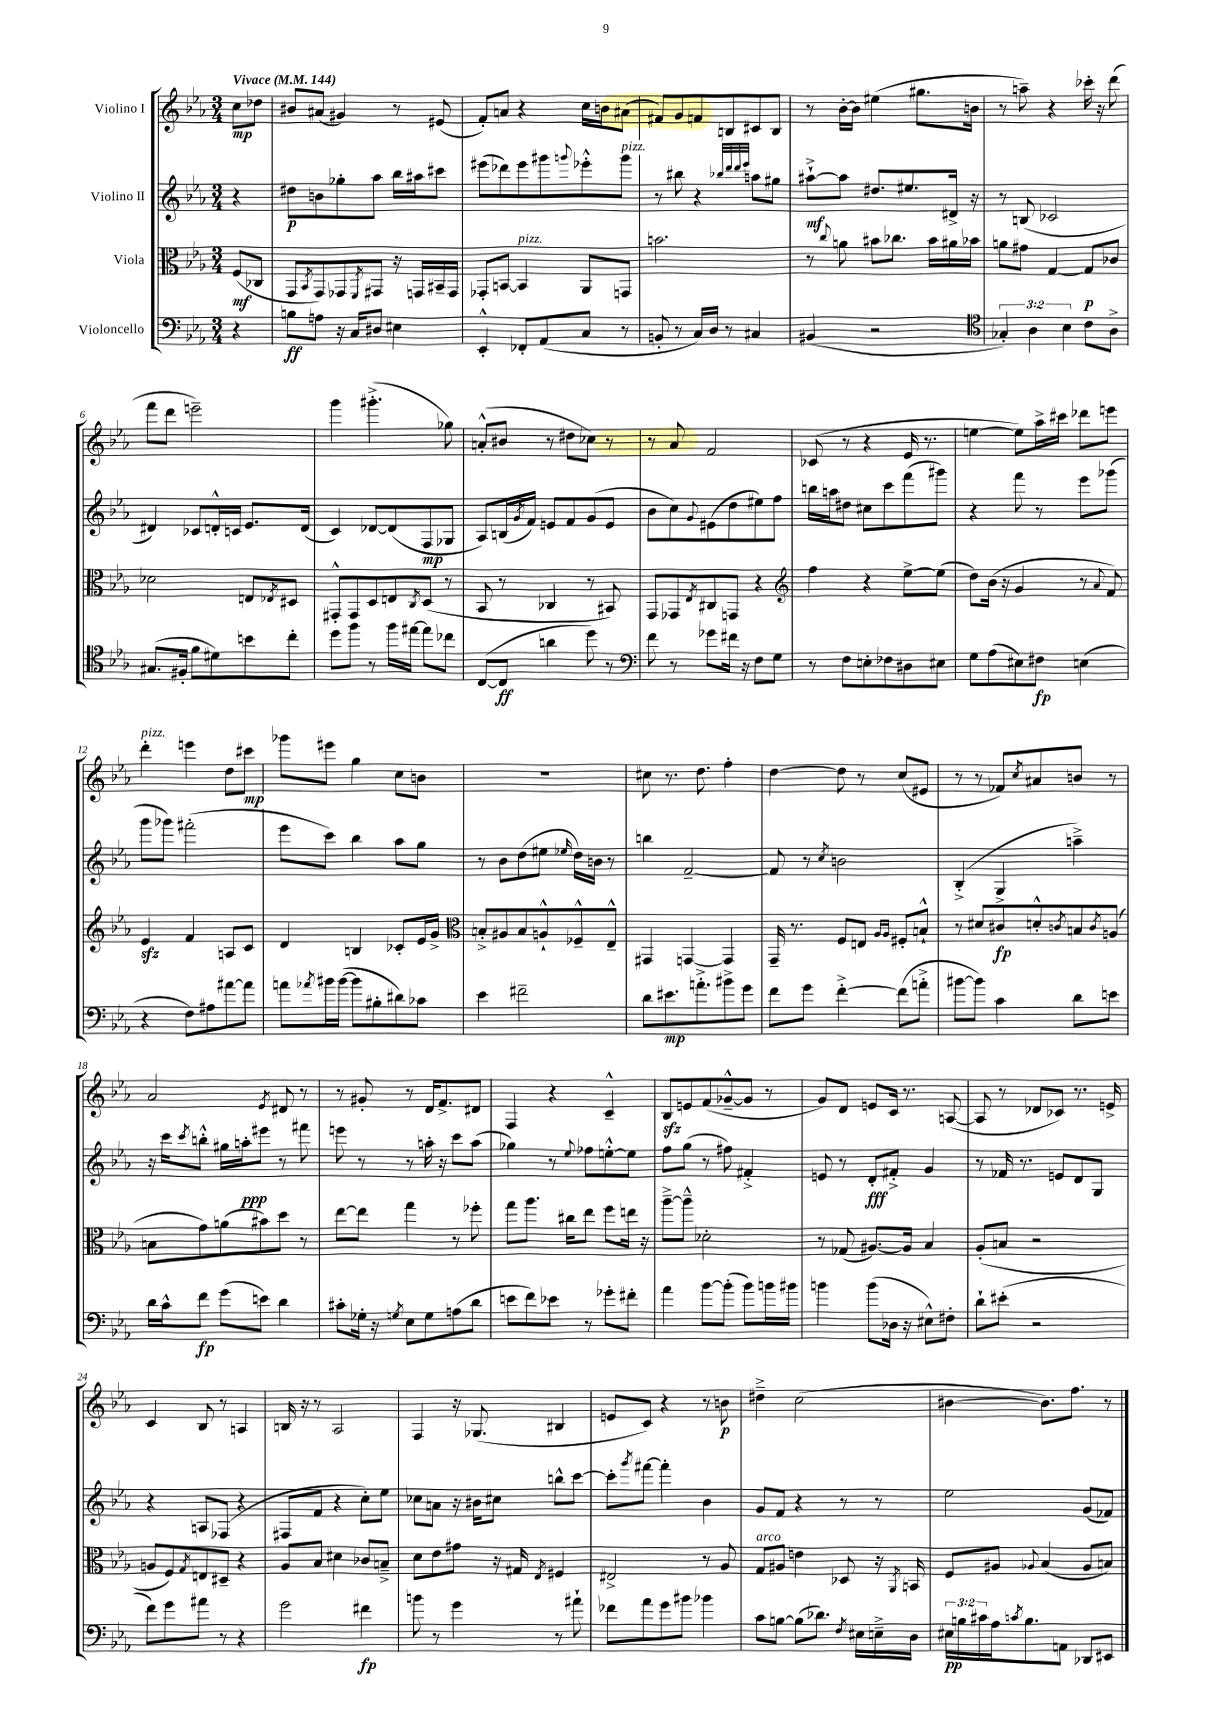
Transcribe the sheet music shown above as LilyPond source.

<<
\new StaffGroup <<
\new Staff = "s0" \with { instrumentName = "Violino I" } {
    \clef treble \key ees \major \numericTimeSignature \time 3/4 \partial 4 \tempo "Vivace" 4 = 144
    c''8\mp des''8 |
    bis'8 ais'8( gis'4) r8 eis'8( |
    f'8-.) a'8 r4 c''16 b'16 ais'8( |
    fis'8) g'8 f'8 b8 cis'8 b8 |
    r8 bes'16~-. bes'16 eis''4( gis''8. b'16 |
    r8 a''8--) r4 ces'''16-. r16 d'''8( |
    f'''8 d'''8 e'''2--) |
    g'''4 gis'''4.-.->( ges''8) |
    a'8-.-^( bis'8 r8 dis''8 ces''8) r8 |
    r8 aes'8 f'2 |
    ces'8( r8 r4 ees'16 r8. |
    e''4~ e''8) aes''16-> cis'''16 des'''8 e'''8 |
    d'''4-.^\markup { \italic "pizz." } e'''4 d''8 cis'''8\mp |
    ges'''8 eis'''8 g''4 c''8 b'8 |
    R2. |
    cis''8 r8. d''8. f''4-. |
    d''4~ d''8 r8 c''8( eis'8 |
    r8 r8 fes'8) \acciaccatura { c''8 } ais'8 b'8 r8 |
    aes'2 \acciaccatura { ees'8 } dis'8 r8 |
    r8 gis'8-. r8 d'16 f'8.-> dis'8 |
    f4 r4 c'4---^ |
    bes8\sfz e'8 f'8( ges'8~---^ ges'8 r8 |
    g'8) d'8 e'8 c'16 r8. a8~( |
    a8 r8 des'8 ces'8) r8. e'16-> |
    c'4 bes8 r8 a4 |
    b16 r16 r8 aes2 |
    f4 r16 ges8.( bis4 |
    e'8 c'8) r4 r8 b'8\p |
    dis''4---> c''2( |
    bis'4~ bis'8.) f''8. r8 \bar "|." |
}
\new Staff = "s1" \with { instrumentName = "Violino II" } {
    \clef treble \key ees \major \numericTimeSignature \time 3/4 \partial 4
    r4 |
    dis''8\p b'8 ges''8-. aes''8 bes''16 ais''16 cis'''8 |
    eis'''8( des'''8) eis'''8 gis'''8 \appoggiatura { g'''8 } ees'''8-.-^ g'''8^\markup { \italic "pizz." } |
    r8 bis''8 r4 \grace { bes''32 d'''32 d'''32 ees'''32 } a''8 gis''8 |
    ais''8~-!->\mf ais''8 dis''8. eis''8. dis'16-> r16 |
    r8 b8( ces'2 |
    dis'4) ces'8 d'16-.-^ c'16 ees'8. d'16( |
    c'4) des'8~ des'8( f8\mp ges8 |
    aes8) b16( \acciaccatura { g'8 } f'16) e'8 f'8 g'8( e'8 |
    bes'8 c''8) \appoggiatura { g'8 } eis'8( d''8 eis''8) f''8 |
    b''16 a''16 dis''8 cis''8 c'''8 f'''8( gis'''8) |
    r4 f'''8 r8 ees'''8 ges'''8( |
    g'''8 ges'''8) fis'''2-.( |
    ees'''8 c'''8) bes''4 aes''8 g''8 |
    r8 bes'8 d''8( eis''8 \grace { ees''16 } d''16) b'16 r8 |
    b''4 f'2~-- |
    f'8 r8 \acciaccatura { c''8 } b'2 |
    bes4-.->( g4-> a''4--->) |
    r16 c'''16 \acciaccatura { c'''8 } b''8-.-^ gis''16 a''16-.\ppp eis'''8 r8 fis'''8 |
    e'''8 r8 r8 a''16-. r16 c'''8 a''8( |
    ges''4) r8 \appoggiatura { ees''8 } fes''8 e''8~-.-^ e''8 |
    f''8 g''8( r8 fis''8) fis'4-.-> |
    e'8 r8 d'8-.\fff fis'8-.-> g'4 |
    r8 fes'16 r8. e'8 d'8 g8 |
    r4 a8 fes8( r4 |
    fis8 f'8 r4 c''8-.) ees''8 |
    ces''8 a'8 r16 bis'16 cis''8 b''8-^ c'''8~ |
    c'''8-. \acciaccatura { g'''8 } fis'''8~ fis'''4-. bes'4 |
    g'8 f'8 r4 r8 r8 |
    ees''2 g'8( fes'8) \bar "|." |
}
\new Staff = "s2" \with { instrumentName = "Viola" } {
    \clef alto \key ees \major \numericTimeSignature \time 3/4 \partial 4
    f8\mf( ces8 |
    g,8 \acciaccatura { bes,8 } g,8) ges,8 \acciaccatura { f,8 } gis,8 r16 g,16 bis,16-- g,16 |
    ges,8-. b,8~ b,4^\markup { \italic "pizz." } aes,8 g,8 |
    b'2. |
    r8 \appoggiatura { c''8 } a'8 bis'8 ces''8. bis'16 ais'16 bes'16 |
    a'8 gis'8 g4~ g8\p ces'8 |
    des'2 e8 \acciaccatura { ees8 } dis8 |
    gis,8-.-^ gis,8 d8 e8 \acciaccatura { c8 } d8( r8 |
    bes,8 r8 ces4 r8 bis,8) |
    g,8 ges,8 \acciaccatura { ees8 } cis8 g,8 r4 |
    \clef treble f''4 r4 ees''8~-> ees''8( |
    d''8) bes'16( r16 g'4 r8 \appoggiatura { aes'8 } f'8) |
    ees'4\sfz f'4 a8 c'8 |
    d'4 b4 ces'8-. ees'16 g'16-> |
    \clef alto b8-.-> ais8 b8 a8-!-^ fes8---^ ees8---^ |
    gis,4 g,4~ g,4 |
    g,16-- r8. f8 e8 \grace { aes16 aes16 } fis8-. b8-!-^ |
    r8 dis'8 cis'8\fp d'8-.-^ \acciaccatura { c'8 } b8 \acciaccatura { c'8 } a8( |
    b8 g'8) a'8( bis'8) d''8 r8 |
    ees''8~ ees''8 g''4 r8 fes''8-. |
    g''8 aes''8. cis''16 ees''8 f''8 e''16 r16 |
    aes''8~---> aes''8---^ des'2-. |
    r8 ges8( ais8.~) ais16 bes4 |
    aes8-.( b8 r2 |
    a8 f8) \acciaccatura { g8 } e8 dis8-- r4 |
    aes8 bes8 dis'4 ces'8 b8---> |
    d'8 ees'8 gis'8 r16 gis16 \acciaccatura { ees8 } fis4 |
    eis2-> r8 aes8 |
    g8^\markup { \italic "arco" } ais8 e'4 des8 r16 \acciaccatura { aes,8 } b,16 |
    f8 ais8 \appoggiatura { aes8 } bes4( aes8 b8) \bar "|." |
}
\new Staff = "s3" \with { instrumentName = "Violoncello" } {
    \clef bass \key ees \major \numericTimeSignature \time 3/4 \override Staff.TupletNumber.text = #tuplet-number::calc-fraction-text \partial 4
    r4 |
    b8\ff a8 r16 c16 dis8 eis4 |
    ees,4-.-^ fes,8-. aes,8( c8 r8 |
    b,8-. r8 c16) d16 r8 cis4 |
    bis,4( r2 |
    \clef tenor \tuplet 3/2 { ges4-.) aes4 bes4 } c'8 aes8-> |
    gis8.( fis16-. f'8 dis'8) b'8 c''8-. |
    d''8 f''8 r8 f''16 eis''16~ eis''8 ces''8 |
    c8~( c8\ff a'4 d''8) r8 |
    \clef bass f'8 r8 ges'8 fis'16 r16 f8 g8 |
    r8 f8 e8-. fes8 dis8 eis8 |
    g8 aes8( eis8) fis8\fp e4( |
    r4 f8) ais8 ais'8~ ais'8 |
    a'8 \acciaccatura { aes'8 } bis'16 bis'16~( bis'8 bis8-. dis'8) ces'8 |
    ees'4 fis'2-- |
    d'8 eis'8.\mp a'8.-.-> bis'8-> g'8 |
    f'8 g'8 f'4~-.-> f'8( a'8-.-> |
    bis'8~ bis'8) c'4 d'8 e'8 |
    d'16 c'16-^ f'8\fp g'8( e'8) d'4 |
    cis'8-. ges16-. r16 \acciaccatura { g8 } ees8 g8 a8( d'8 |
    e'8 f'8) ees'8 r8 ges'8-. fis'8-. |
    aes'4 bes'8~ bes'8-.( bes'8) b'16 bis'16 |
    b'4 b'8( des16 r16 eis8-^) fis8-. |
    d'8-! eis'8-.( r2 |
    f'8) g'8 ais'8 r8 r4 |
    g'2 fis'4\fp |
    b'8 r8 g'4 r8 ais'8-! |
    fes'8 aes'8 g'8 bis'8 bes'4 |
    c'8 b8~ b8( des'8.) \acciaccatura { f8 } eis16 e16---> d16 |
    \tuplet 3/2 { eis16\pp b16 cis'16 } aes16 \acciaccatura { c'8 } b8. a,8 des,8 eis,8 \bar "|." |
}
>>
>>
